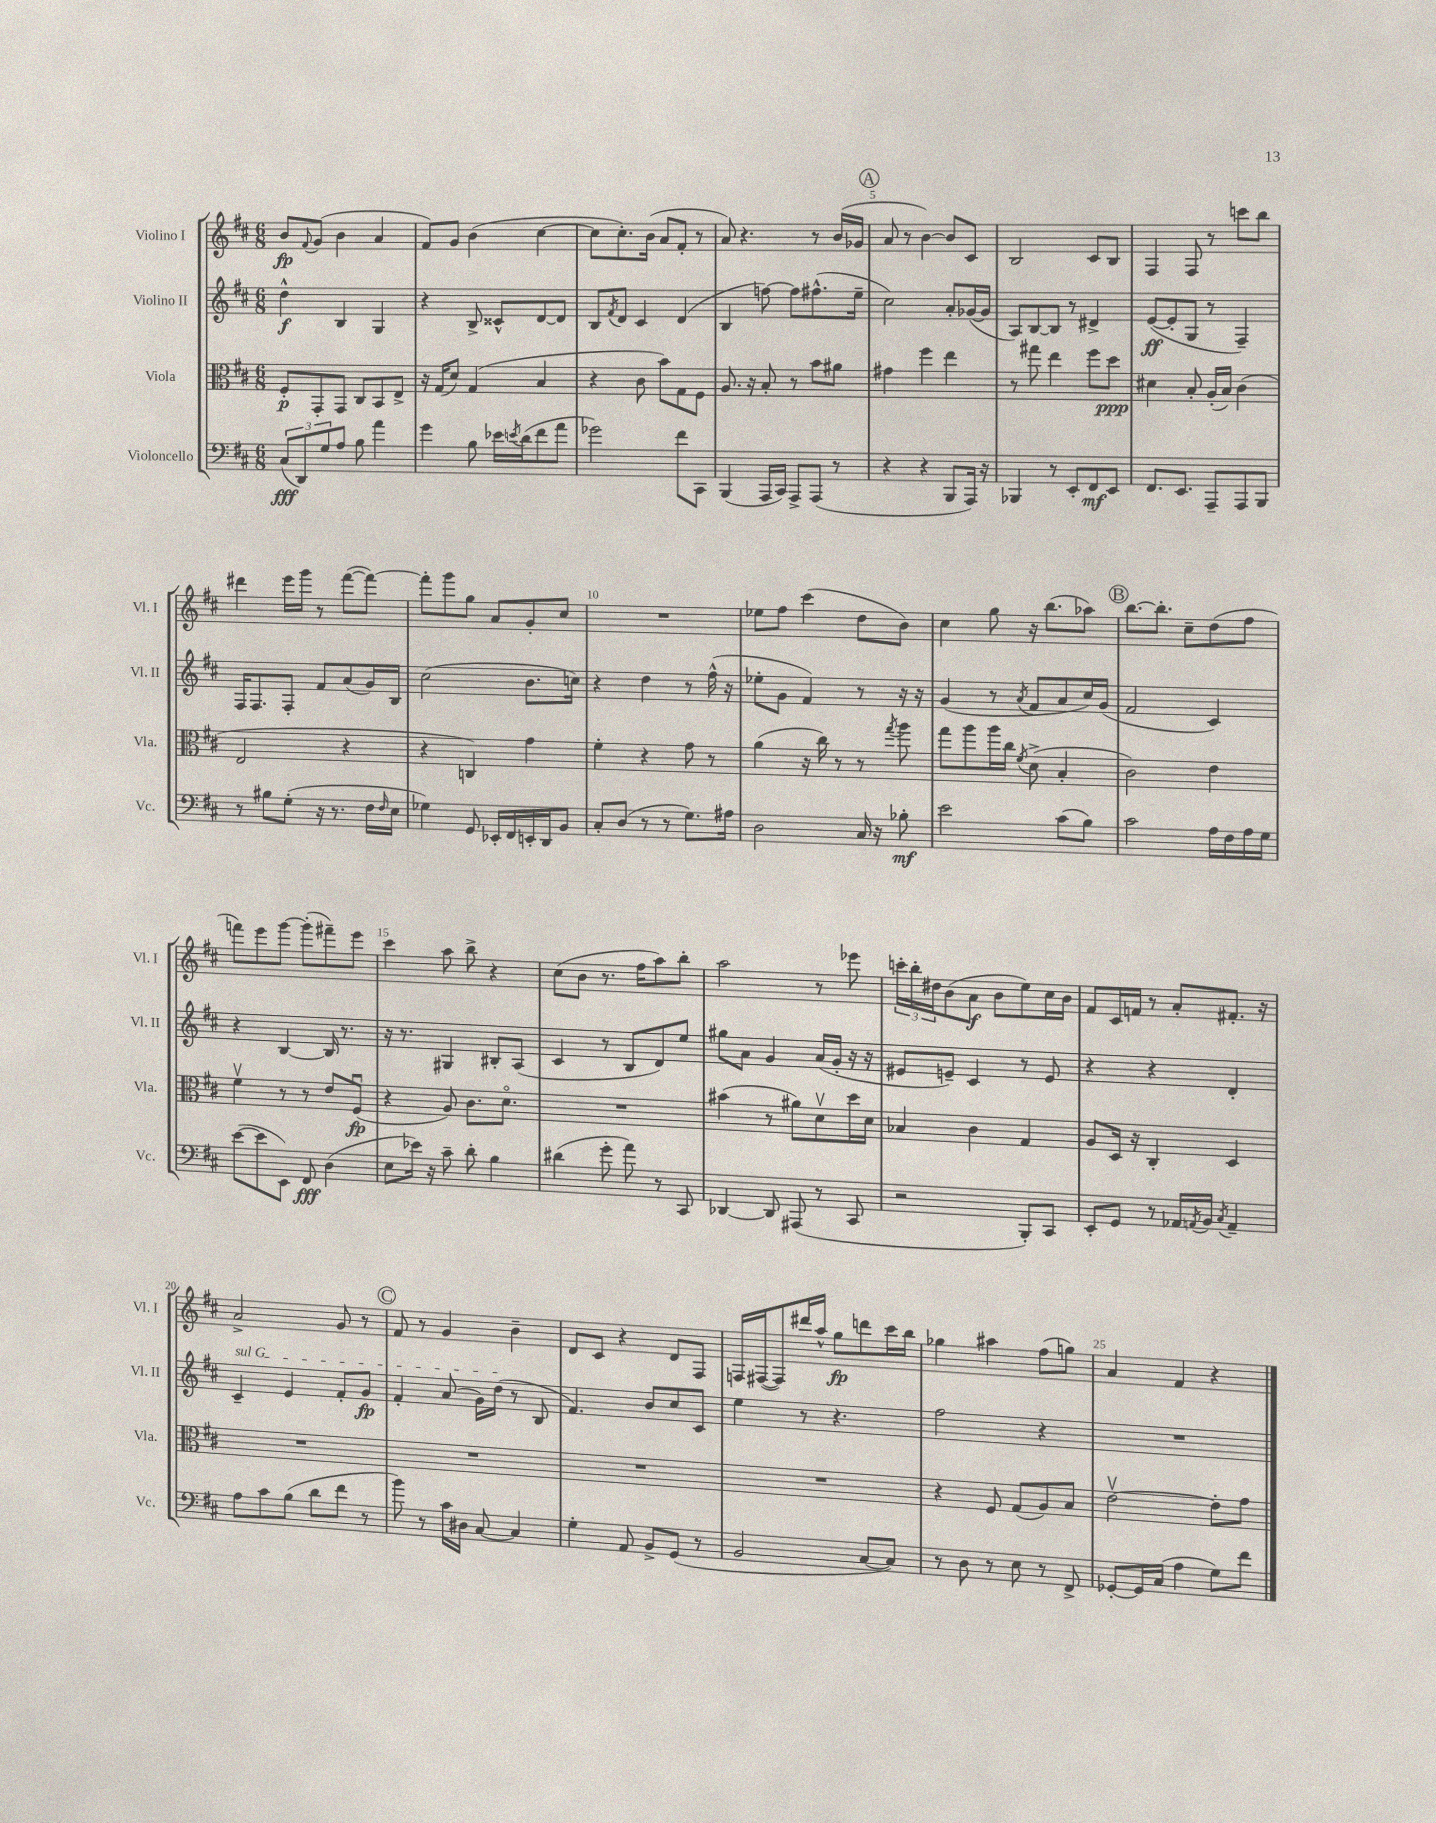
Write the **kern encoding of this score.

**kern	**kern	**kern	**kern
*staff4	*staff3	*staff2	*staff1
*clefF4	*clefC3	*clefG2	*clefG2
*k[f#c#]	*k[f#c#]	*k[f#c#]	*k[f#c#]
*M6/8	*M6/8	*M6/8	*M6/8
(12C#/L	8F#'/L	4dd^^\	8b/L
12DD/)	.	.	.
.	.	.	8qqf#/
.	8GG'/	.	(8g/J
12G/	.	.	.
8A/J	8GG/J	4B/	4b\
8B\	8C#/L	.	.
4a\	8BB/	4G/	4a/
.	8E^/J	.	.
=	=	=	=
4g\	16r	4r	8f#/L)
.	(16G/LK	.	.
.	8d/J)	.	8g/J
8B\	(4G/	8B^/	(4b\
16e-\LL	.	8c##^^/L	.
8qe/	.	.	.
(16d\J	.	.	.
8f#\	4B/	[8d/	[4cc#\
8a\J	.	8d/]J	.
=	=	=	=
2g-\)	4r	8B/L	8cc#\]L
.	.	8qf#/	.
.	.	8d/J	8.cc#'\)
.	8c#\	4c#/	.
.	.	.	(16b\Jk
.	8b\L)	.	8a/L
8f#\L	8G\	(4d/	8f#'/J
8CC#\J	8F#\J	.	8r
=	=	=	=
(4BBB/	8.A/	4B/	8a/)
.	.	.	4.r
.	16r	.	.
16AAA/LL	8B'/	[8ff\)	.
16CC#/JJ)	.	.	.
8AAA^/L	8r	8ff\]L	.
(8AAA/J	8b\L	(8.ff#^^\	8r
8r	8a#\J	.	(16b/LL
.	.	16ee~\Jk	16g-/JJ
=	=	=	=
4r	4g#\	2cc#\)	8a/
.	.	.	8r
4r	4ff#\	.	[4b\)
8BBB/L	4ee\	8a'/L	8b/]L
16AAA/Jk)	.	([16g-/L	8c#/J
16r	.	16g-/]JJ	.
=	=	=	=
4BBB-/	8r	8A/L)	2B/
.	8gg#\	[8B/	.
8r	4ee\	8B/]J	.
8EE'/L	.	8r	.
8FF#/	8ff#\L	4d#^/	8c#/L
8EE/J	8dd\J	.	8B/J
=	=	=	=
8.FF#/L	4d#\	([8e/L	4F#/
.	.	8e'/]	.
8.EE/J	.	.	.
.	8B'/	8G/J	8F#/
8AAA~/L	(16A'/LL	8r	8r
.	16B/JJ)	.	.
8AAA/	(4c#\	4F#~/)	8ccc\L
8BBB/J	.	.	8bb\J
=	=	=	=
8r	2E/	16F#/LK	4ddd#\
.	.	8.F#/	.
8B#\L	.	.	.
(8G'\J	.	8F#'/J	16eee\LL
.	.	.	16ggg\JJ
16r	.	8f#/L	8r
8.r	.	.	.
.	4r	(8a/	([8fff#\L
16F#\LL	.	16g/L)	8fff#\_J)
16qqF#/	.	.	.
16E\JJ	.	16B/JJ	.
=	=	=	=
4G-\)	4r	(2cc#\	8fff#'\]L
.	.	.	8ggg\
8GG/	4C/)	.	8gg\J
16EE-'/LL	.	.	8a/L
16FF#/	.	.	.
16EE'/	4g\	8.b\L	8g'/
16DD/J	.	.	.
8BB/J	.	.	8cc#/J
.	.	16cc\Jk)	.
=	=	=	=
8C#'/L	4f#'\	4r	2.r
(8D/J	.	.	.
8r	4r	4dd\	.
8r	.	.	.
8.G\L)	8g\	8r	.
.	8r	(16ff#^^\	.
16A#\Jk	.	16r	.
=	=	=	=
2D\	(4a\	8ee-'\L	8ee-\L
.	.	8g\J	8ff#\J
.	16r	4f#/)	(4ccc#\
.	16cc#\)	.	.
.	8r	.	.
16C#/	8r	8r	8dd\L
16r	.	.	.
.	8qgg/	.	.
8B-'\	8aa\	16r	8b\J)
.	.	16r	.
=	=	=	=
2e\	8gg\L	(4g/	4cc#\
.	8aa\	.	.
.	16aa\L	8r	8gg\
.	16cc#\JJ	.	.
.	8qf#/	8qa/	.
.	(8d^\	8f#/L	16r
.	.	.	(8.bb\L
(8c#\L	4B'/	8a/	.
8B\J)	.	16cc#/L)	8aa-\J)
.	.	(16g/JJ	.
=	=	=	=
2c#\	2c#\)	2f#/	[8.bb\L
.	.	.	8.bb'\]J
.	.	.	8cc#~\L
16A\LL	4e\	4c#/)	(8dd\
16F#\	.	.	.
16A\	.	.	8ff#\J
16G\JJ	.	.	.
=	=	=	=
([8e\L	4f#v\	4r	8fff\L)
8e\]	.	.	8eee\
8EE\J)	8r	[4B/	[8ggg\J
8FF#/	8r	.	(8ggg'\]L
(4D\	8e/L	16B/]	8fff#~\)
.	.	8.r	.
.	(8F#u/J	.	8eee\J
=	=	=	=
8E\L	4r	16r	4ccc#\
.	.	8.r	.
16e-\Jk)	.	.	.
16r	.	.	.
8c#~\	8A/)	4G#/	8aa\
8d'\	8.c#\L	.	8bb^\
4B\	.	8B#'/L	4r
.	8.do\J	.	.
.	.	(8A/J	.
=	=	=	=
(4d#\	2.r	4c#/	(8cc#\L
.	.	.	8b\J
8g'\	.	8r	8.r
8a\)	.	8B/L	.
.	.	.	16ff#\LK
8r	.	8d/)	8aa\)
8CC#/	.	8ee/J	8bb'\J
=	=	=	=
[4DD-/	(4b#\	8gg#\L	2aa\
.	.	8a\J	.
8DD-/]	8r	4g/	.
(8AAA#/	8a#\L)	.	.
8r	8dv\	(16a/LL	8r
.	.	16g'/JJ	.
8CC#/	16dd\L	16r	8eee-\
.	16d\JJ	16r	.
=	=	=	=
2r	4B-/	8e#/L	24ccc'\LL
.	.	.	24bb'\
.	.	.	24dd#\J
.	.	8e~/J)	(8b\
.	4c#\	4c#/	8a\J
.	.	.	8b\L
8BBB'/L)	4G/	8r	8ee\)
8CC#/J	.	8e/	16cc#\L
.	.	.	16b\JJ
=	=	=	=
8EE'/L	8A/L	4r	8f#/L
8GG/J	16D/Jk	.	16c#/L
.	16r	.	16f/JJ
8r	4C#'/	4r	8r
16AA-/LL	.	.	8a'/L
8qAA/	.	.	.
16BB/JJ	.	.	.
8qC#/	.	.	.
4AA~/	4D/	4d'/	8.f#'/J
.	.	.	16r
=	=	=	=
8A\L	2.r	4c#~/	2a^/
8c#\	.	.	.
(8B\J	.	4e/	.
8d\L	.	.	.
8f#\J	.	8f#'/L	8g/
8r	.	8g/J	8r
=	=	=	=
8b\)	2.r	4f#'/	8f#/
8r	.	.	8r
16c#\LL	.	(8a/	4g/
16D#\JJ	.	.	.
[8C#/	.	16g\LL)	.
.	.	(16dd\JJ	.
4C#/]	.	8r	4b~\
.	.	8B/	.
=	=	=	=
4G'\	2.r	4.f#/)	8d/L
.	.	.	8c#/J
8AA/	.	.	4r
8BB^/L	.	8b/L	.
(8GG/J	.	8cc#/	8d/L
8r	.	8c#/J	8F#/J
=	=	=	=
2BB/	2.r	4ee\	16F/LL
.	.	.	([16F#/J
.	.	.	8F#/])
.	.	8r	16ddd#/L
.	.	.	16aa^^/JJ
.	.	4.r	8gg\L
[8C#/L	.	.	8ddd\
8C#/]J)	.	.	16ccc#\L
.	.	.	16bb\JJ
=	=	=	=
8r	4r	2ff#\	4gg-\
8D\	.	.	.
8r	8F#/	.	4aa#\
8E\	(8G/L	.	.
8r	8A/)	4r	(8ff#\L
8FF#^/	8B/J	.	8gg\J)
=	=	=	=
[8GG-'/L	[2ev\	2.r	4a/
16GG-/]L	.	.	.
(16C#/JJ	.	.	.
4A\	.	.	4f#/
8G\L)	8e'\]L	.	4r
8f#\J	8g\J	.	.
==	==	==	==
*-	*-	*-	*-
